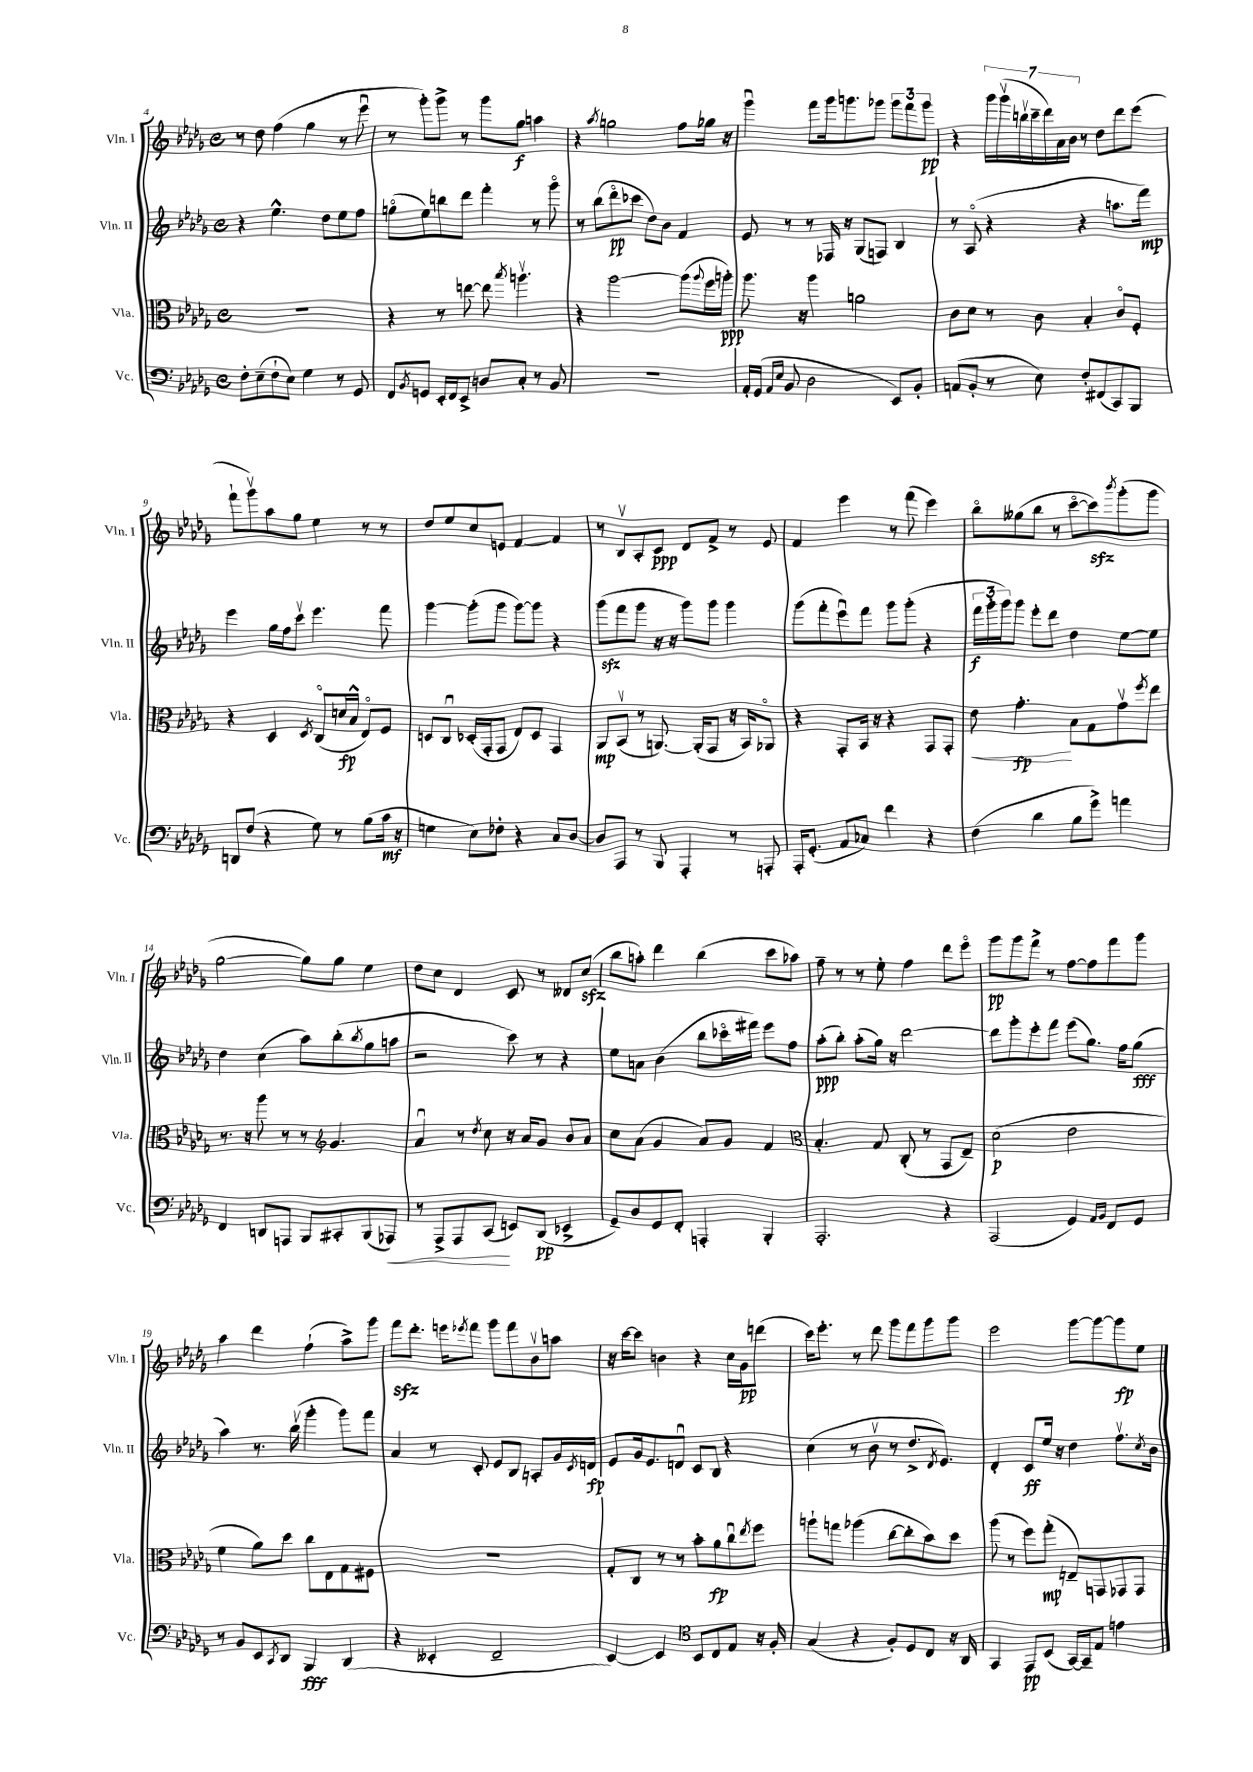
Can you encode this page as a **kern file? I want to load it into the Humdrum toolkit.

**kern	**dynam	**kern	**dynam	**kern	**dynam	**kern	**dynam
*part4	*part4	*part3	*part3	*part2	*part2	*part1	*part1
*staff4	*staff4	*staff3	*staff3	*staff2	*staff2	*staff1	*staff1
*I"Vc.	*	*I"Vla.	*	*I"Vln. II	*	*I"Vln. I	*
*I'Vc.	*	*I'Vla.	*	*I'Vln. II	*	*I'Vln. I	*
*clefF4	*	*clefC3	*	*clefG2	*	*clefG2	*
*k[b-e-a-d-g-]	*	*k[b-e-a-d-g-]	*	*k[b-e-a-d-g-]	*	*k[b-e-a-d-g-]	*
*M4/4	*	*M4/4	*	*M4/4	*	*M4/4	*
*met(c)	*	*met(c)	*	*met(c)	*	*met(c)	*
=4	=4	=4	=4	=4	=4	=4	=4
8F'\L	.	1r	.	4r	.	8r	.
(8E-~\	.	.	.	.	.	8dd-\	.
8F`\	.	.	.	4.ee-^^\	.	(4ff\	.
8E-\J)	.	.	.	.	.	.	.
4G-\	.	.	.	.	.	4gg-\	.
.	.	.	.	8dd-\L	.	.	.
8r	.	.	.	8ee-\	.	8r	.
8GG-/	.	.	.	8ff\J	.	8eee-u\	.
=5	=5	=5	=5	=5	=5	=5	=5
8FF/L	.	4r	.	(8ggn\L	.	8r	.
8qBB-/	.	.	.	.	.	.	.
8GGn/J	.	.	.	8ee-\)	.	8ggg-'\L)	.
16EE-'/LL	.	8r	.	8bbn\	.	8ggg-^\J	.
16FF/J	.	.	.	.	.	.	.
8EE-^/J	.	[8een\	.	8ddd-\J	.	8r	.
8Dn/L	.	8ee\]	.	4fff'\	.	8ggg-\L	.
.	.	8qbb-/	.	.	.	.	.
8C'/J	.	4.aanv\	.	.	.	8gg-\J	f
8r	.	.	.	8r	.	4aan\	.
8BB-/	.	.	.	8ggg-\	.	.	.
=6	=6	=6	=6	=6	=6	=6	=6
1r	.	4r	.	8r	.	4r	.
.	.	.	.	(8bb-\L	.	.	.
.	.	.	.	.	.	8qaa-/	.
.	.	[2aa-\	.	8ddd-\	pp	2ggn\	.
.	.	.	.	8ccc-X\J	.	.	.
.	.	.	.	8dd-\L)	.	.	.
.	.	.	.	8b-\J	.	.	.
.	.	(8aa-\L]	.	4f/	.	8ff\L	.
.	.	8qqaa-/	.	.	.	.	.
.	.	16ff\L	.	.	.	16gg-X\Jk	.
.	.	16aan'\JJ)	ppp	.	.	16r	.
=7	=7	=7	=7	=7	=7	=7	=7
16AA-'/LL	.	8.aa-\	.	8e-/	.	4ggg-u\	.
(16GG-/JJ	.	.	.	.	.	.	.
16qqAA-/LL	.	.	.	.	.	.	.
16qqE-/JJ	.	.	.	.	.	.	.
8BB-/	.	.	.	8r	.	.	.
.	.	16r	.	.	.	.	.
2D-\	.	4aa-\	.	8r	.	8fff\L	.
.	.	.	.	16F-X/	.	16ggg-\k	.
.	.	.	.	16r	.	8.gggn\	.
.	.	2an\	.	(8G-/L	.	.	.
.	.	.	.	8Fn/J)	.	8ggg-X\J	.
8EE-/L)	.	.	.	4B-/	.	12ggg-\L	.
.	.	.	.	.	.	12fff\	.
8BB-'/J	.	.	.	.	.	.	.
.	.	.	.	.	.	12ggg-\J	pp
=8	=8	=8	=8	=8	=8	=8	=8
(8AAn/L	.	8c\L	.	8r	.	4r	.
8BB-'/J	.	8d-\J	.	(8A-/	.	.	.
8r	.	8r	.	4r	.	28ggg-\LL	.
.	.	.	.	.	.	(28ggg-v\	.
.	.	.	.	.	.	28bbnv\	.
.	.	.	.	.	.	28ccc~\	.
8E-\)	.	8c\	.	.	.	.	.
.	.	.	.	.	.	28ddd-\)	.
.	.	.	.	.	.	28a-\	.
.	.	.	.	.	.	28b-\JJ	.
8F'/L	.	4B-'/	.	4r	.	8r	.
(8FF#X/	.	.	.	.	.	8dd-\L	.
8CC/)	.	8c/L	.	8.aan\L	.	8ddd-\	.
8BBB-/J	.	8F'/J	.	.	.	(8eee-\J	.
.	.	.	.	16fff\Jk)	mp	.	.
!!LO:LB:g=z
=9	=9	=9	=9	=9	=9	=9	=9
8DDn/L	.	4r	.	4eee-\	.	8fff`\L	.
(8F/J	.	.	.	.	.	8ggg-v\)	.
4r	.	4D-/	.	16gg-\LL	.	8aa-\	.
.	.	.	.	16ff\J	.	.	.
.	.	.	.	8cccv\J	.	8gg-\J	.
.	.	8qD-/	.	.	.	.	.
8G-\)	.	(8C/L	.	4.eee-\	.	4ee-\	.
8r	.	16dn/L	fp	.	.	.	.
.	.	16B-^^/JJ	.	.	.	.	.
(8B-\L	.	8E-/L)	.	.	.	8r	.
16c\Jk	mf	8F/J	.	8fff\	.	8r	.
16r	.	.	.	.	.	.	.
=10	=10	=10	=10	=10	=10	=10	=10
4Gn\	.	8Dn/L	.	[4ggg-\	.	8dd-/L	.
.	.	8Cu/J	.	.	.	8ee-/	.
8E-\L)	.	(16D-X'/LL	.	(8ggg-'\L]	.	8cc/	.
.	.	16GG-'/J	.	.	.	.	.
8F-X'\J	.	8GG-/J	.	8ggg-\J	.	8en/J	.
4r	.	8E-/L)	.	[8ggg-\L)	.	[4f/	.
.	.	8D-/J	.	8ggg-\J]	.	.	.
8C/L	.	4GG-/	.	4r	.	4f/]	.
[8D-/J	.	.	.	.	.	.	.
=11	=11	=11	=11	=11	=11	=11	=11
8D-/L]	.	8AA-/L	mp	(8ggg-zz\L	.	8r	.
8AAA-/J	.	(8BB-v/J	.	8fff\	.	8B-v/L	.
8r	.	8r	.	8ggg-\J	.	8A-'/	.
8BBB-/	.	[8.AAn/)	.	16r	.	8c/J	ppp
.	.	.	.	16r	.	.	.
4AAA-'/	.	.	.	8ggg-\L)	.	8d-/L	.
.	.	(16AA'/KL]	.	.	.	.	.
.	.	8GG-/J	.	8ggg-\J	.	8f^/J	.
8r	.	16r	.	4ggg-\	.	8r	.
.	.	16BB-/KL)	.	.	.	.	.
8AAAn'/	.	8AA-X/J	.	.	.	8e-/	.
=12	=12	=12	=12	=12	=12	=12	=12
16AAA-'/KL	.	4r	.	(8ggg-\L	.	4f/	.
(8.GG-'/J	.	.	.	.	.	.	.
.	.	.	.	8fff'\	.	.	.
8AA-/L	.	8GG-'/L	.	8eee-u\)	.	4eee-\	.
8C-X/J)	.	16BB-/Jk	.	8fff\J	.	.	.
.	.	16r	.	.	.	.	.
4f\	.	4r	.	8ggg-\L	.	8r	.
.	.	.	.	(8ggg-'\J	.	(8fff\	.
4r	.	8GG-/L	.	4r	.	4eee-\)	.
.	.	8GG-'/J	.	.	.	.	.
=13	=13	=13	=13	=13	=13	=13	=13
!	!	!	!LO:HP:b	!	!	!	!
(4F\	.	8e-\	<	24fff\LL	f	8bb-\L	.
.	.	.	.	24ggg-'\	.	.	.
.	.	.	.	24ggg-\J)	.	.	.
.	.	4.g-'\	fp	8ggg-\J	.	(8gg--X\	.
4d-\	.	.	.	8eee-'\L	.	8bb-\J	.
.	.	.	.	8ddd-\J	.	8r	.
8B-\L	.	8B-\L	[	4dd-\	.	[8ccc\L	.
8g-^\J)	.	8G-\	.	.	.	8ccczz\])	.
.	.	.	.	.	.	8qbbb-/	.
4an\	.	8g-v\	.	[8ee-\L	.	(8ggg-'\	.
.	.	8qff/	.	.	.	.	.
.	.	8ee-\J	.	8ee-\J]	.	8ggg-\J	.
!!LO:LB:g=z
=14	=14	=14	=14	=14	=14	=14	=14
4FF/	.	8.r	.	4dd-\	.	[2gg-\	.
.	.	16r	.	.	.	.	.
8DDn/L	.	8aa-\	.	(4cc\	.	.	.
8AAAn/J	.	8r	.	.	.	.	.
8BBB-/L	.	8r	.	8aa-\L)	.	8gg-\L])	.
*	*	*clefG2	*	*	*	*	*
8CC#X'/	.	4.g-/	.	(8bb-'\	.	8gg-\J	.
.	.	.	.	8qbb-/	.	.	.
(8BBB-/	.	.	.	8gg-\	.	4ee-\	.
!	!LO:HP:b	!	!	!	!	!	!
8AAA-X/J)	<	.	.	8aan\J	.	.	.
=15	=15	=15	=15	=15	=15	=15	=15
8r	.	4a-u/	.	2r	.	8dd-\L	.
8AAA-^/L	.	.	.	.	.	8cc\J	.
8AAA-/	.	8r	.	.	.	4d-/	.
.	.	8qdd-/	.	.	.	.	.
(8CC/J	.	8cc\	.	.	.	.	.
8EEn/L)	[	16r	.	8ccc\)	.	8c/	.
.	.	16a-/KL	.	.	.	.	.
(8DD-/J	pp	8g-/J	.	8r	.	8r	.
4EE-X^/	.	8b-/L	.	4r	.	8d--X/L	.
.	.	8a-/J	.	.	.	(8cczz/J	.
=16	=16	=16	=16	=16	=16	=16	=16
8GG-~/L)	.	8cc\L	.	8ee-\L	.	8bb-\L	.
8D-/	.	(8a-\J	.	8an\J	.	8aan'\J)	.
8GG-/	.	4g-/	.	(4b-\	.	4ddd-\	.
8FF'/J	.	.	.	.	.	.	.
4AAAn'/	.	8a-/L)	.	8bb-\L	.	(4bb-\	.
.	.	8g-/J	.	16ccc-X\L	.	.	.
.	.	.	.	16fff#X\JJ)	.	.	.
4BBB-'/	.	4f/	.	8eee-\L	.	8ccc\L	.
.	.	.	.	8ff\J	.	8aa-X\J)	.
=17	=17	=17	=17	=17	=17	=17	=17
*	*	*clefC3	*	*	*	*	*
2.AAA-'/	.	4.B-'/	.	(8aa-'\L	ppp	8ff~\	.
.	.	.	.	8bb-'\J)	.	8r	.
.	.	.	.	(8aa-'\L	.	8r	.
.	.	8G-/	.	16gg-\Jk)	.	8ee-'\	.
.	.	.	.	16r	.	.	.
.	.	(8C'/	.	[2ddd-\	.	4ff\	.
.	.	8r	.	.	.	.	.
4r	.	8GG-/L	.	.	.	8ddd-\L	.
.	.	8E-~/J)	.	.	.	8eee-\J	.
=18	=18	=18	=18	=18	=18	=18	=18
(2AAA-/	.	(2d-\	p	8ddd-\L]	.	8ggg-\L	pp
.	.	.	.	8ggg-'\	.	8ggg-\	.
.	.	.	.	8eee-'\	.	8fff^\J	.
.	.	.	.	8fff\J	.	8r	.
4GG-/)	.	2e-\	.	(8eee-\L	.	[8ff\L	.
.	.	.	.	8.gg-\J)	.	8ff\]	.
16qqAA-/LL	.	.	.	.	.	.	.
16qqBB-/JJ	.	.	.	.	.	.	.
8FF/L	.	.	.	.	.	8fff\	.
.	.	.	.	16ff\KL	.	.	.
8GG-/J	.	.	.	(8gg-\J	fff	8ggg-\J	.
!!LO:LB:g=z
=19	=19	=19	=19	=19	=19	=19	=19
8r	.	4f\	.	4aa-\)	.	4aa-\	.
8BB-/L	.	.	.	.	.	.	.
8EE-/	.	8a-\L)	.	8.r	.	4ddd-\	.
8qCC/	.	.	.	.	.	.	.
8DD-/J	.	8dd-\J	.	.	.	.	.
.	.	.	.	(16bb-v\	.	.	.
4BBB-/	fff	8cc\L	.	4ggg-'\	.	(4ff`\	.
.	.	8E-\	.	.	.	.	.
(4DD-/	.	8G-\	.	8ggg-\L)	.	8aa-^\L)	.
.	.	8F#X\J	.	8fff\J	.	8ggg-\J	.
=20	=20	=20	=20	=20	=20	=20	=20
4r	.	1r	.	4a-/	.	8fffzz\L	.
.	.	.	.	.	.	8.ddd-'\J	.
4EE--X'/	.	.	.	8r	.	.	.
.	.	.	.	.	.	16eeen\KL	.
.	.	.	.	.	.	8qeee-X/	.
.	.	.	.	8c'/	.	8fff\J	.
2FF~/	.	.	.	8e-/L	.	8ggg-\L	.
.	.	.	.	8B-/J	.	8fff\	.
.	.	.	.	8An'/L	.	8b-v\	.
.	.	.	.	16g-/L	.	8aan\J	.
.	.	.	.	8qc/	.	.	.
.	.	.	.	16dn/JJ	fp	.	.
=21	=21	=21	=21	=21	=21	=21	=21
[4EE-/)	.	8G-'/L	.	8e-/L	.	16r	.
.	.	.	.	.	.	[16ccc\KL	.
.	.	8C/J	.	16g-/k	.	8ccc\J]	.
.	.	.	.	8.e-/	.	.	.
4EE-/]	.	8r	.	.	.	4bn\	.
.	.	8r	.	8dnu/J	.	.	.
*clefC4	*	*	*	*	*	*	*
8BB-/L	.	8b-'\L	.	8c/L	.	4r	.
8C/	.	8a-\	fp	8B-/J	.	.	.
8E-/J	.	8ccu\	.	4r	.	16cc\LL	.
.	.	.	.	.	.	16g-\J	pp
.	.	8qee-/	.	.	.	.	.
16r	.	8ff\J	.	.	.	(8dddn\J	.
16F'/	.	.	.	.	.	.	.
=22	=22	=22	=22	=22	=22	=22	=22
(4G-/	.	8aan`\L	.	(4cc\	.	16ccc\KL)	.
.	.	.	.	.	.	8.eee-'\J	.
.	.	8ggn\J	.	.	.	.	.
4r	.	(4aa-X\	.	8r	.	8r	.
.	.	.	.	8b-v\	.	8ddd-\	.
8F'/L)	.	[8cc\L	.	8r	.	8ggg-\L	.
8D-/	.	8cc'\]	.	8.dd-^/L	.	8fff\	.
8C/J	.	8b-\)	.	.	.	8ggg-\	.
.	.	.	.	8qd-/	.	.	.
.	.	.	.	8.e-/J)	.	.	.
16r	.	8dd-\J	.	.	.	8ggg-\J	.
16AA-/	.	.	.	.	.	.	.
=23	=23	=23	=23	=23	=23	=23	=23
4GG-/	.	(8aa-\	.	4d-'/	.	2eee-\	.
.	.	8r	.	.	.	.	.
8EE-/L	pp	8ff\L)	.	8c/L	ff	.	.
(8BB-/J	.	(8gg-'\J	mp	16ee-/Jk	.	.	.
.	.	.	.	16r	.	.	.
[16GG-/LL)	.	8En~/L)	.	4dd-\	.	[8ggg-\L	.
16GG-~/J]	.	.	.	.	.	.	.
8E-/J	.	8GGn/	.	.	.	8ggg-\_	.
4en\	.	8GG-X/	.	8.ffv\L	.	8ggg-\]	fp
.	.	8GG-/J	.	.	.	8ee-\J	.
.	.	.	.	8qcc/	.	.	.
.	.	.	.	16b-\Jk	.	.	.
==	==	==	==	==	==	==	==
*-	*-	*-	*-	*-	*-	*-	*-
